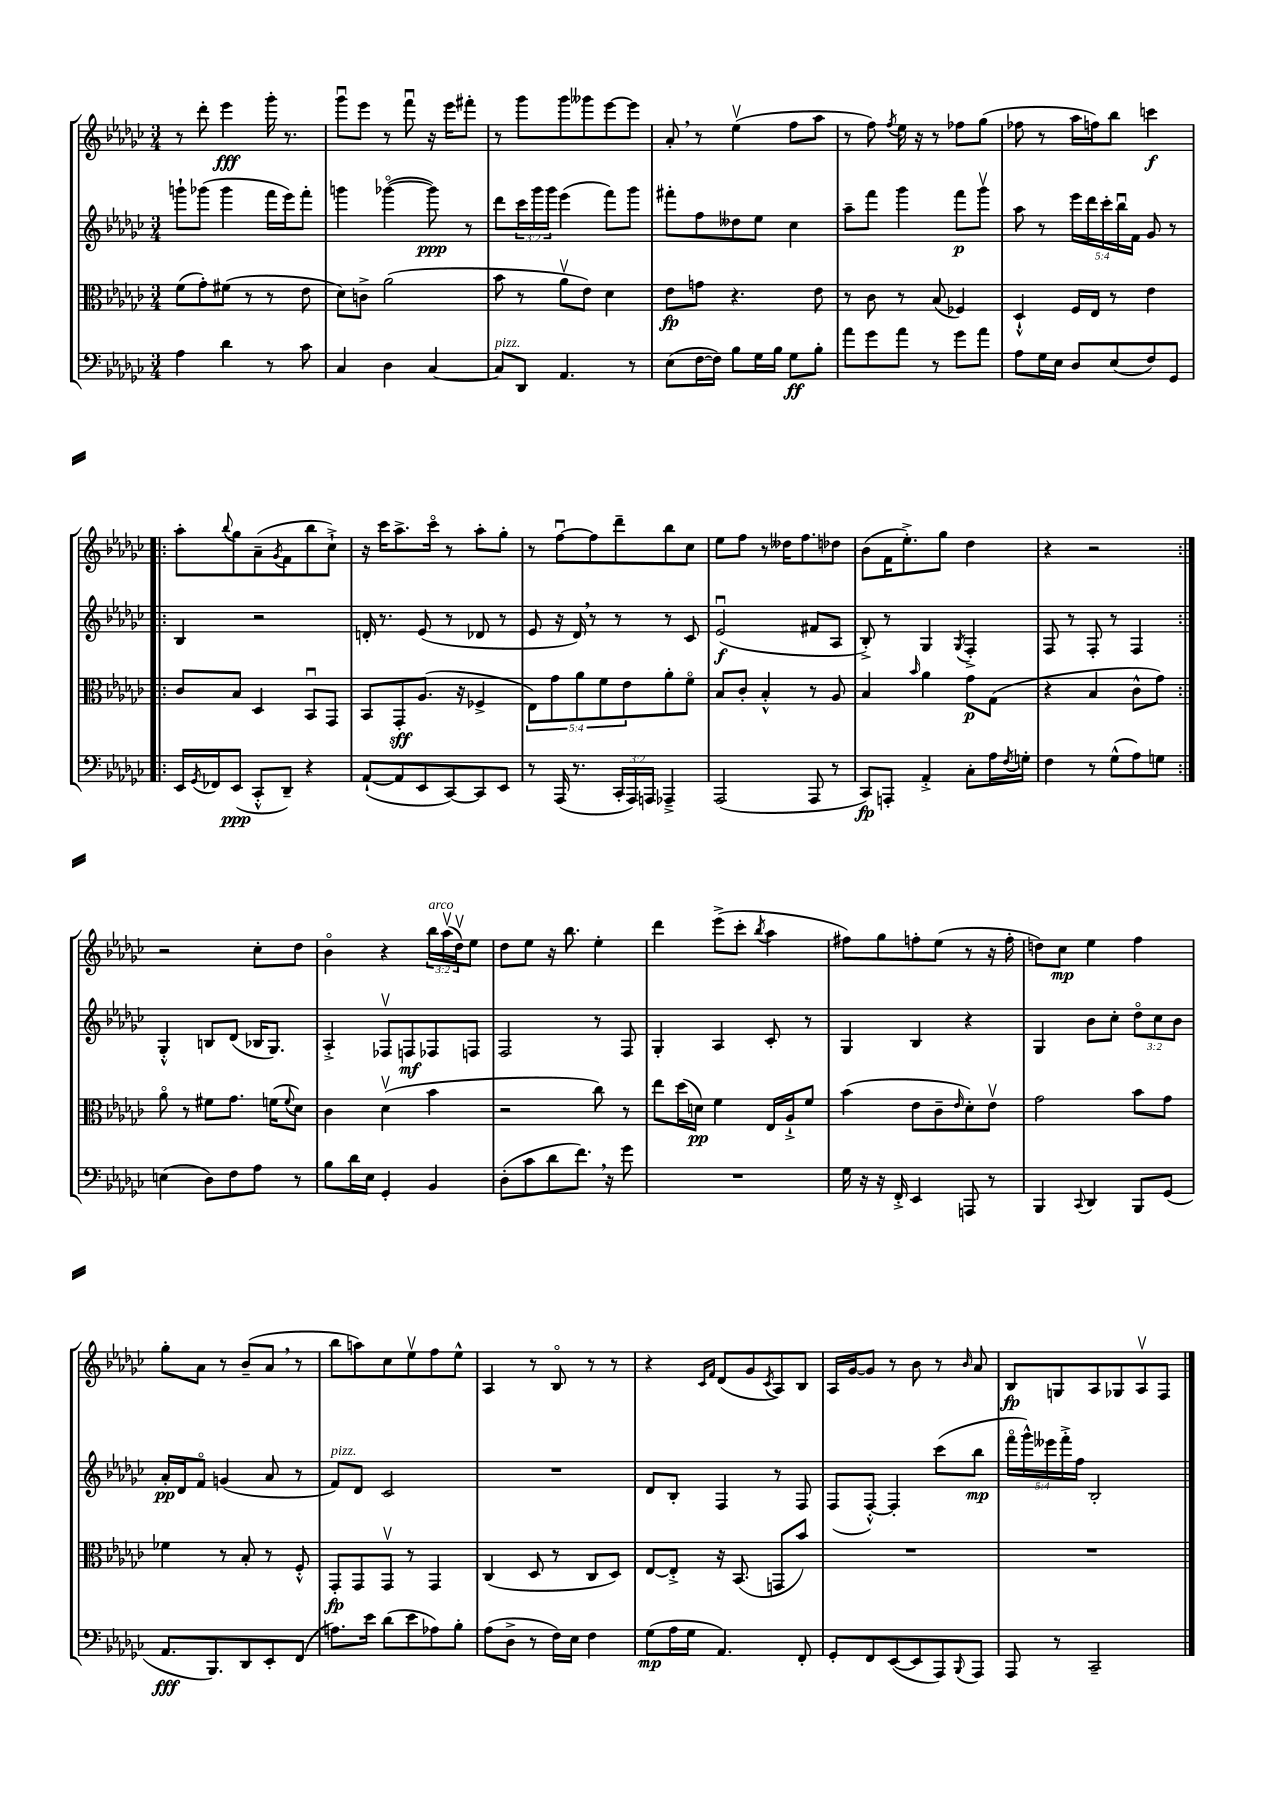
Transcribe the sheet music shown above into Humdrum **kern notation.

**kern	**dynam	**kern	**dynam	**kern	**dynam	**kern	**dynam
*part4	*part4	*part3	*part3	*part2	*part2	*part1	*part1
*staff4	*staff4	*staff3	*staff3	*staff2	*staff2	*staff1	*staff1
*clefF4	*	*clefC3	*	*clefG2	*	*clefG2	*
*k[b-e-a-d-g-c-]	*	*k[b-e-a-d-g-c-]	*	*k[b-e-a-d-g-c-]	*	*k[b-e-a-d-g-c-]	*
*M3/4	*	*M3/4	*	*M3/4	*	*M3/4	*
=18	=18	=18	=18	=18	=18	=18	=18
4A-\	.	(8f\L	.	8gggn`\L	.	8r	.
.	.	8g-'\)	.	(8ggg-X\J	.	8ddd-'\	.
4d-\	.	(8f#X\J	.	4ggg-\	.	4eee-\	fff
.	.	8r	.	.	.	.	.
8r	.	8r	.	16fff\LL	.	16ggg-'\	.
.	.	.	.	16eee-\J)	.	8.r	.
8c-\	.	8e-\	.	8fff'\J	.	.	.
=19	=19	=19	=19	=19	=19	=19	=19
4C-/	.	8d-\L)	.	4gggn\	.	8ggg-u\L	.
.	.	8cn^\J	.	.	.	8eee-\J	.
4D-\	.	(2a-\	.	([4ggg-X\	.	8r	.
.	.	.	.	.	.	8fffu\	.
[4C-/	.	.	.	8ggg-\])	ppp	16r	.
.	.	.	.	.	.	16eee-\KL	.
.	.	.	.	8r	.	8fff#X'\J	.
=20	=20	=20	=20	=20	=20	=20	=20
!LO:TX:a:i:t=pizz.	!	!	!	!	!	!	!
8C-/L]	.	8b-\	.	8ddd-\L	.	8r	.
8DD-/J	.	8r	.	24ccc-\L	.	8ggg-\L	.
.	.	.	.	24ggg-\	.	.	.
.	.	.	.	24ggg-\JJ	.	.	.
4.AA-/	.	8a-v\L	.	(4eee-\	.	8ggg-\	.
.	.	8e-\J)	.	.	.	8ggg--X\	.
.	.	4d-\	.	8fff\L)	.	[8eee-\	.
8r	.	.	.	8ggg-\J	.	8eee-\J]	.
=21	=21	=21	=21	=21	=21	=21	=21
(8E-\L	.	8e-\L	fp	8fff#X'\L	.	8a-',/	.
[16F\L	.	8gn\J	.	8ff\	.	8r	.
16F\JJ])	.	.	.	.	.	.	.
8B-\L	.	4.r	.	8dd--X\	.	(4ee-v\	.
16G-\L	.	.	.	8ee-\J	.	.	.
16B-\JJ	.	.	.	.	.	.	.
8G-\L	ff	.	.	4cc-\	.	8ff\L	.
8B-'\J	.	8e-\	.	.	.	8aa-\J	.
=22	=22	=22	=22	=22	=22	=22	=22
8a-\L	.	8r	.	8aa-~\L	.	8r	.
8g-\	.	8c-\	.	8fff\J	.	8ff\)	.
.	.	.	.	.	.	8qff/	.
8a-\J	.	8r	.	4ggg-\	.	16ee-\	.
.	.	.	.	.	.	16r	.
8r	.	(8B-/	.	.	.	8r	.
8g-\L	.	4F-X/)	.	8fff\L	p	8ff-X\L	.
8a-\J	.	.	.	8ggg-v\J	.	(8gg-\J	.
=23	=23	=23	=23	=23	=23	=23	=23
8A-\L	.	4D-`^^/	.	8aa-\	.	8ff-X\	.
16G-\L	.	.	.	8r	.	8r	.
16E-\JJ	.	.	.	.	.	.	.
8D-/L	.	16F/LL	.	20eee-\LL	.	16aa-\LL	.
.	.	.	.	20ddd-\	.	.	.
.	.	16E-/JJ	.	.	.	16ffn\J)	.
.	.	.	.	20ccc-'\	.	.	.
(8E-/	.	8r	.	.	.	8bb-\J	.
.	.	.	.	20bb-u\	.	.	.
.	.	.	.	20f\JJ	.	.	.
8F/)	.	4e-\	.	8g-/	.	4cccn\	f
8GG-/J	.	.	.	8r	.	.	.
!!LO:LB:g=z
=24!|:	=24!|:	=24!|:	=24!|:	=24!|:	=24!|:	=24!|:	=24!|:
16EE-/LL	.	8c-/L	.	4B-/	.	8aa-'\L	.
8qGG-/	.	.	.	.	.	.	.
16FF-X/J	.	.	.	.	.	.	.
.	.	.	.	.	.	8qqbb-/	.
(8EE-/J	ppp	8B-/J	.	.	.	8gg-\	.
8CC-'^^/L	.	4D-/	.	2r	.	(8a-~\	.
.	.	.	.	.	.	8qg-/	.
8DD-~/J)	.	.	.	.	.	8f\	.
4r	.	8BB-u/L	.	.	.	8bb-\	.
.	.	8GG-/J	.	.	.	8cc-`^\J)	.
=25	=25	=25	=25	=25	=25	=25	=25
([8AA-`/L	.	8BB-/L	.	16dn'/	.	16r	.
.	.	.	.	8.r	.	16ccc-\KL	.
8AA-/]	.	8GG-'/	sff	.	.	8.aa-^\	.
8EE-/	.	(8.A-/J	.	(8e-/	.	.	.
.	.	.	.	.	.	16ccc-\Jk	.
[8CC-/)	.	.	.	8r	.	8r	.
.	.	16r	.	.	.	.	.
8CC-/]	.	4F-X^/	.	8d-X/	.	8aa-'\L	.
8EE-/J	.	.	.	8r	.	8gg-'\J	.
=26	=26	=26	=26	=26	=26	=26	=26
8r	.	10E-\L)	.	8e-/	.	8r	.
.	.	10g-\	.	.	.	.	.
(16AAA-/	.	.	.	16r	.	[8ffu\L	.
8.r	.	.	.	16d-,/)	.	.	.
.	.	10a-\	.	.	.	.	.
.	.	.	.	8r	.	8ff\]	.
.	.	10f\	.	.	.	.	.
24CC-'/LL	.	.	.	8r	.	8ddd-~\	.
.	.	10e-\	.	.	.	.	.
24AAA-/)	.	.	.	.	.	.	.
24AAAn/JJ	.	.	.	.	.	.	.
4AAA-X~^/	.	8a-'\	.	8r	.	8bb-\	.
.	.	8f\J	.	8c-/	.	8cc-\J	.
=27	=27	=27	=27	=27	=27	=27	=27
(2AAA-/	.	8B-/L	.	(2e-u/	f	8ee-\L	.
.	.	8c-'/J	.	.	.	8ff\J	.
.	.	4B-'^^/	.	.	.	8r	.
.	.	.	.	.	.	16dd--X\KL	.
.	.	.	.	.	.	8.ff\	.
8AAA-/	.	8r	.	8f#X/L	.	.	.
8r	.	8A-/	.	8A-/J	.	8dd-X\J	.
=28	=28	=28	=28	=28	=28	=28	=28
8CC-/L)	fp	4B-/	.	8B-'^/)	.	(8b-\L	.
8AAAn'/J	.	.	.	8r	.	16f\K	.
.	.	.	.	.	.	8.ee-'^\)	.
.	.	16qqb-/	.	.	.	.	.
4AA-'^/	.	4a-\	.	4G-/	.	.	.
.	.	.	.	.	.	8gg-\J	.
.	.	.	.	8qG-/	.	.	.
8C-'\L	.	8g-\L	p	4F'^/	.	4dd-\	.
16A-\L	.	(8G-\J	.	.	.	.	.
8qF/	.	.	.	.	.	.	.
16Gn'\JJ	.	.	.	.	.	.	.
=29	=29	=29	=29	=29	=29	=29	=29
4F\	.	4r	.	8F/	.	4r	.
.	.	.	.	8r	.	.	.
8r	.	4B-/	.	8F'/	.	2r	.
(8G-^^\L	.	.	.	8r	.	.	.
8A-\)	.	8c-^^\L	.	4F/	.	.	.
8Gn\J	.	8g-\J)	.	.	.	.	.
!!LO:LB:g=z
=30:|!	=30:|!	=30:|!	=30:|!	=30:|!	=30:|!	=30:|!	=30:|!
(4En\	.	8a-\	.	4G-'^^/	.	2r	.
.	.	8r	.	.	.	.	.
8D-\L)	.	8f#X\L	.	8Bn/L	.	.	.
8F\	.	8.g-\J	.	(8d-/J	.	.	.
8A-\J	.	.	.	16B-X/KL	.	8cc-'\L	.
.	.	(16fn\KL	.	8.G-/J)	.	.	.
.	.	8qqf/	.	.	.	.	.
8r	.	8d-\J)	.	.	.	8dd-\J	.
=31	=31	=31	=31	=31	=31	=31	=31
8B-\L	.	4c-\	.	4A-'^/	.	4b-\	.
16d-\L	.	.	.	.	.	.	.
16E-\JJ	.	.	.	.	.	.	.
4GG-'/	.	(4d-v\	.	8F-Xv/L	.	4r	.
.	.	.	.	8Fn/	mf	.	.
!	!	!	!	!	!	!LO:TX:a:i:t=arco	!
4BB-/	.	4b-\	.	8F-X/	.	24bb-\LL	.
.	.	.	.	.	.	(24aa-v\	.
.	.	.	.	.	.	24dd-v\J)	.
.	.	.	.	8Fn/J	.	8ee-\J	.
=32	=32	=32	=32	=32	=32	=32	=32
(8D-'\L	.	2r	.	2F/	.	8dd-\L	.
8c-\	.	.	.	.	.	8ee-\J	.
8d-\	.	.	.	.	.	16r	.
.	.	.	.	.	.	8.bb-\	.
8.f,\J)	.	.	.	.	.	.	.
.	.	8cc-\)	.	8r	.	4ee-'\	.
16r	.	.	.	.	.	.	.
8g-\	.	8r	.	8F/	.	.	.
=33	=33	=33	=33	=33	=33	=33	=33
2.r	.	8ee-\L	.	4G-'/	.	4ddd-\	.
.	.	(16dd-\L	.	.	.	.	.
.	.	16dn\JJ)	pp	.	.	.	.
.	.	4f\	.	4A-/	.	(8eee-^\L	.
.	.	.	.	.	.	8ccc-'\J	.
.	.	.	.	.	.	8qbb-/	.
.	.	16E-/LL	.	8c-'/	.	4aa-\	.
.	.	16A-`^/J	.	.	.	.	.
.	.	8f/J	.	8r	.	.	.
=34	=34	=34	=34	=34	=34	=34	=34
16G-\	.	(4b-\	.	4G-/	.	8ff#X\L)	.
16r	.	.	.	.	.	.	.
16r	.	.	.	.	.	8gg-\	.
16FF'^/	.	.	.	.	.	.	.
4EE-/	.	8e-\L	.	4B-/	.	8ffn'\	.
.	.	8c-~\	.	.	.	(8ee-\J	.
.	.	16qqe-/	.	.	.	.	.
8AAAn/	.	8d-'\)	.	4r	.	8r	.
8r	.	8e-v\J	.	.	.	16r	.
.	.	.	.	.	.	16ff'\	.
=35	=35	=35	=35	=35	=35	=35	=35
4BBB-/	.	2g-\	.	4G-/	.	8ddn\L)	.
.	.	.	.	.	.	8cc-\J	mp
8qqCC-/	.	.	.	.	.	.	.
4DD-/	.	.	.	8b-\L	.	4ee-\	.
.	.	.	.	8cc-'\J	.	.	.
8BBB-/L	.	8b-\L	.	12dd-\L	.	4ff\	.
.	.	.	.	12cc-\	.	.	.
(8GG-/J	.	8g-\J	.	.	.	.	.
.	.	.	.	12b-\J	.	.	.
!!LO:LB:g=z
=36	=36	=36	=36	=36	=36	=36	=36
8.AA-/L	fff	4f-X\	.	16a-'/LL	pp	8gg-'\L	.
.	.	.	.	16d-/J	.	.	.
.	.	.	.	8f/J	.	8a-\J	.
8.BBB-/)	.	.	.	.	.	.	.
.	.	8r	.	(4gn/	.	8r	.
8DD-/	.	8B-'/	.	.	.	(8b-~/L	.
8EE-'/	.	8r	.	8a-/	.	8a-,/J	.
(8FF/J	.	8F'^^/	.	8r	.	8r	.
=37	=37	=37	=37	=37	=37	=37	=37
!	!	!	!	!LO:TX:a:i:t=pizz.	!	!	!
8.An\L)	.	8GG-'/L	fp	8f/L)	.	8bb-\L	.
.	.	8GG-/	.	8d-/J	.	8aan\)	.
16e-\Jk	.	.	.	.	.	.	.
(8d-\L	.	8GG-v/J	.	2c-/	.	8cc-\	.
8e-\	.	8r	.	.	.	8ee-v\	.
8A-X\)	.	4GG-/	.	.	.	8ff\	.
8B-'\J	.	.	.	.	.	8ee-^^\J	.
=38	=38	=38	=38	=38	=38	=38	=38
(8A-\L	.	(4C-/	.	2.r	.	4A-/	.
8D-^\J	.	.	.	.	.	.	.
8r	.	8D-/	.	.	.	8r	.
16F\LL)	.	8r	.	.	.	8B-/	.
16E-\JJ	.	.	.	.	.	.	.
4F\	.	8C-/L	.	.	.	8r	.
.	.	8D-/J)	.	.	.	8r	.
=39	=39	=39	=39	=39	=39	=39	=39
(8G-\L	mp	[8E-/L	.	8d-/L	.	4r	.
16A-\L	.	8E-'^/J]	.	8B-'/J	.	.	.
16G-\JJ	.	.	.	.	.	.	.
.	.	.	.	.	.	16qqc-/LL	.
.	.	.	.	.	.	16qqf/JJ	.
4.AA-/)	.	16r	.	4F/	.	(8d-/L	.
.	.	(8.BB-/	.	.	.	.	.
.	.	.	.	.	.	8g-/	.
.	.	.	.	.	.	8qc-/	.
.	.	8GGn/L	.	8r	.	8A-/)	.
8FF'/	.	8b-/J)	.	8F/	.	8B-/J	.
=40	=40	=40	=40	=40	=40	=40	=40
8GG-'/L	.	2.r	.	(8F/L	.	16A-/LL	.
.	.	.	.	.	.	[16g-/J	.
8FF/	.	.	.	[8F'^^/J)	.	8g-/J]	.
([8EE-/	.	.	.	4F'/]	.	8r	.
8EE-/]	.	.	.	.	.	8b-\	.
8AAA-/)	.	.	.	(8ccc-\L	.	8r	.
8qqBBB-/	.	.	.	.	.	16qqb-/	.
8AAA-/J	.	.	.	8bb-\J	mp	8a-/	.
=41	=41	=41	=41	=41	=41	=41	=41
8AAA-/	.	2.r	.	20fff\LL	.	8B-/L	fp
.	.	.	.	20ggg-^^\)	.	.	.
.	.	.	.	20eee--X\	.	.	.
8r	.	.	.	.	.	8Gn/	.
.	.	.	.	20fff'^\	.	.	.
.	.	.	.	20ff\JJ	.	.	.
2CC-~/	.	.	.	2B-'/	.	8A-/	.
.	.	.	.	.	.	8G-X/	.
.	.	.	.	.	.	8A-v/	.
.	.	.	.	.	.	8F/J	.
==	==	==	==	==	==	==	==
*-	*-	*-	*-	*-	*-	*-	*-
